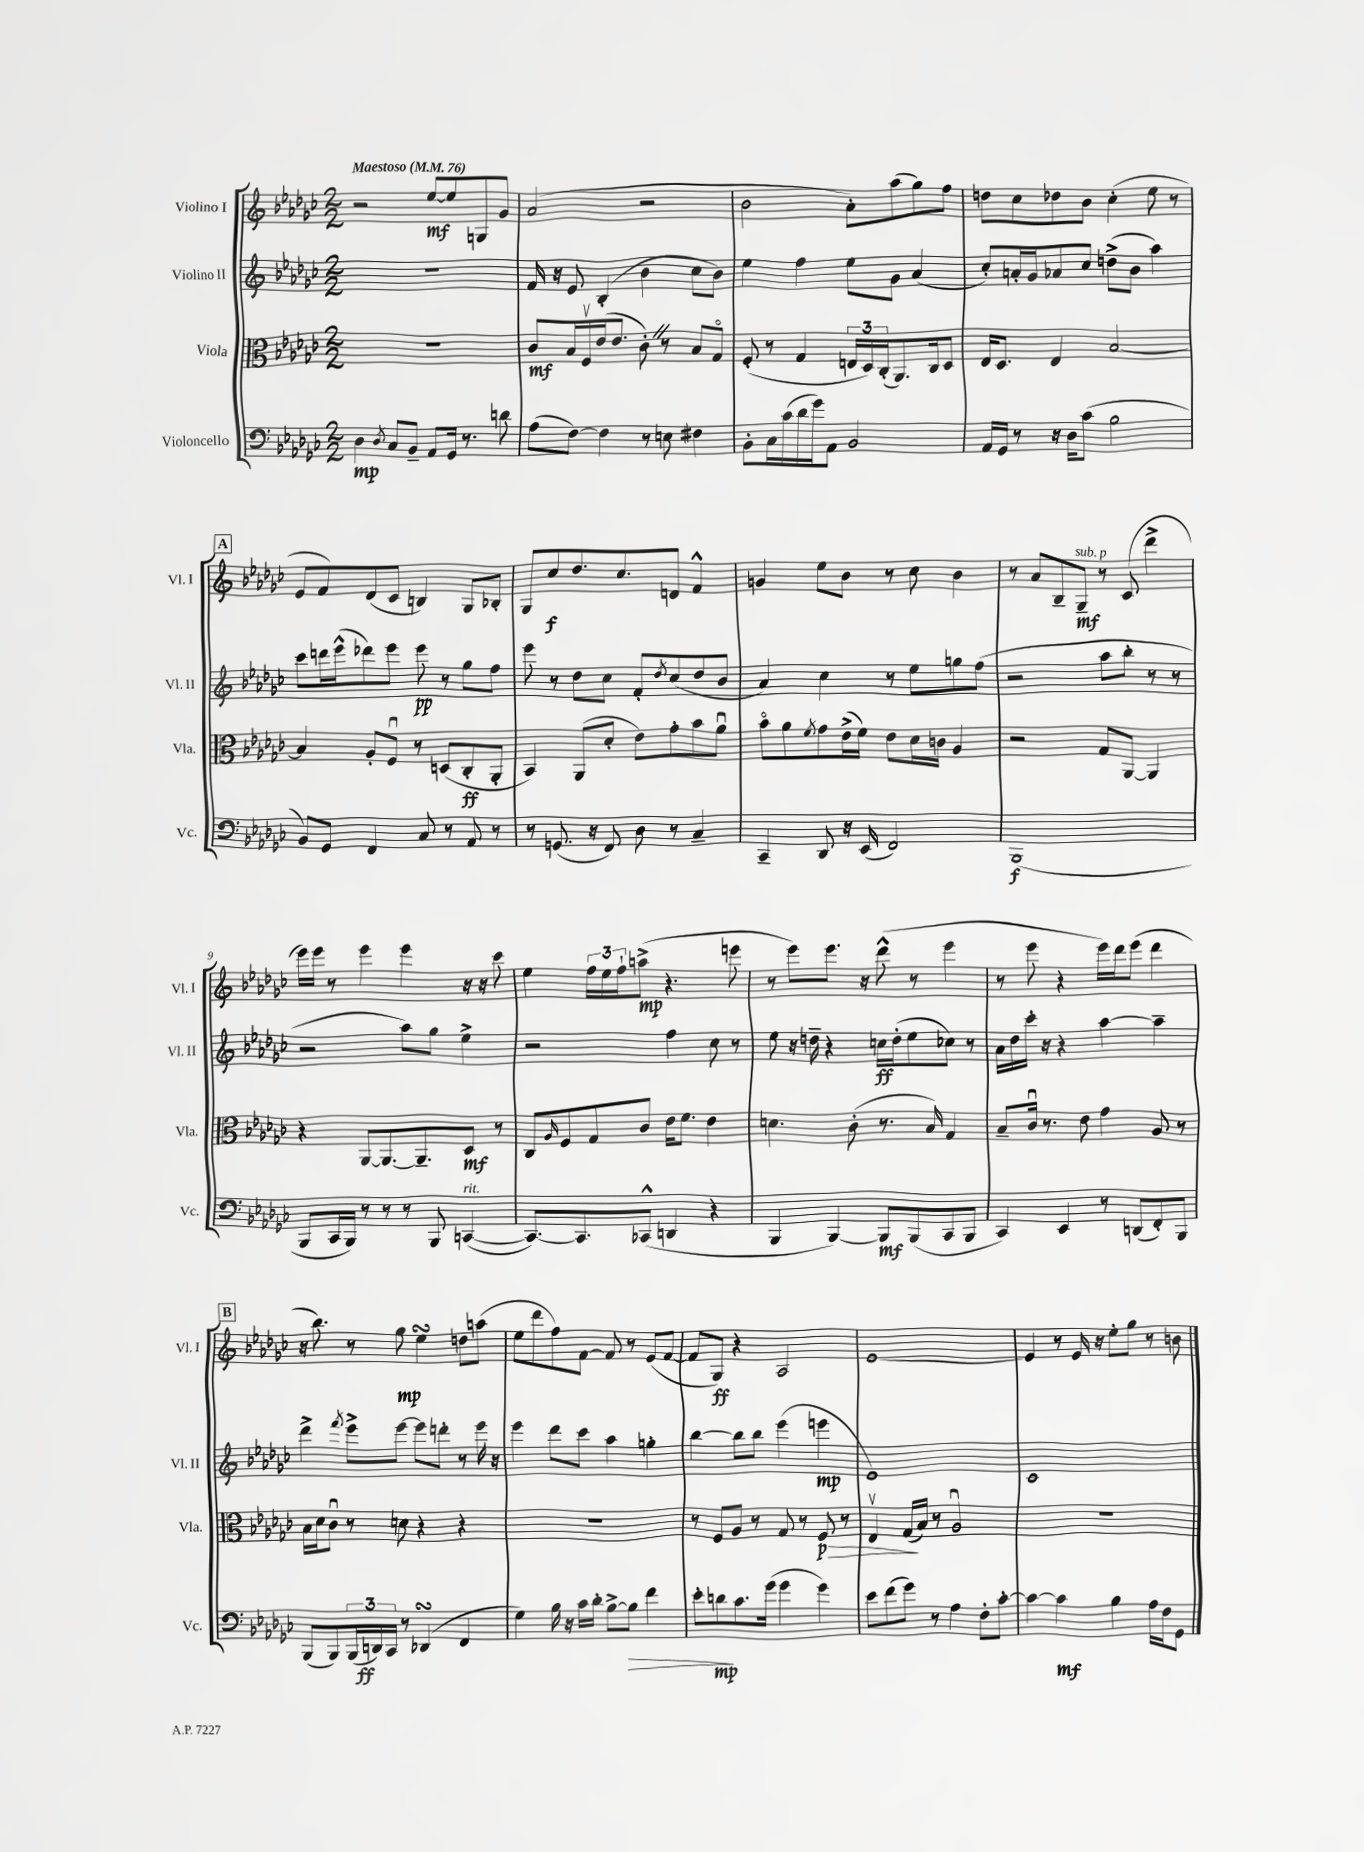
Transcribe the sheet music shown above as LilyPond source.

<<
\new StaffGroup <<
\new Staff = "s0" \with { instrumentName = "Violino I" shortInstrumentName = "Vl. I" } {
    \clef treble \key ges \major \numericTimeSignature \time 2/2 \tempo "Maestoso" 4 = 76
    r2 ees''8~\mf ees''8 g8 ges'8 |
    aes'2( r2 |
    bes'2 aes'8-.) aes''8( ges''8) f''8 |
    d''8 ces''8 des''8 bes'8 ces''4-.( ees''8 r8 |
    \mark \markup { \box "A" } ees'8 f'8) des'8( ces'8 b4) ges8 bes8-. |
    ges8 ces''8\f des''8. ces''8. d'8 f'4-^ |
    g'4 ees''8 bes'8 r8 ces''8 bes'4 |
    r8 aes'8 bes8-- ges8--\mf^\markup { \italic "sub. p" } r8 ces'8( des'''4-> |
    ees'''16) ees'''16 r8 ees'''4 ees'''4 r16 r16 ces'''8 |
    ees''4 \tuplet 3/2 { f''16 ees''16 f''16-! } a''8->\mp( r4. e'''8 |
    r8 ees'''8) ees'''8. r16 des'''8-^( r8 ees'''4 |
    r8 ees'''8 r4 ees'''16) des'''16 ees'''8( des'''4 |
    \mark \markup { \box "B" } r16 bes''8.) r8 ges''8\mp ees''4\turn d''8 a''8( |
    ees''8 des'''8 f''8) f'8~ f'8 r8 ees'8( f'8~ |
    f'8 ges8\ff) r4 aes2 |
    ees'1~ |
    ees'4 r8 ees'16 r16 ees''8-. ges''8 r8 b'8 \bar "|." |
}
\new Staff = "s1" \with { instrumentName = "Violino II" shortInstrumentName = "Vl. II" } {
    \clef treble \key ges \major \numericTimeSignature \time 2/2
    r1 |
    f'16 r16 ees'8 bes4-.( bes'4 ces''8 bes'8) |
    ees''4 f''4 ees''8 ges'8 aes'4( |
    ces''8-.) a'16-. ges'16 aes'8 ces''8 d''8->( bes'8 aes''4) |
    \mark \markup { \box "A" } ces'''8 d'''16 ees'''16-^( des'''8) ees'''8 ees'''8\pp r8 ges''8 f''8 |
    ees'''8 r8 des''8 ces''8 f'8-. \acciaccatura { des''8 } ces''8( des''8 bes'8 |
    aes'4) ces''4 r8 ees''8 g''8 f''8( |
    r2 aes''8 bes''8-. r8 r8 |
    r2 aes''8) ges''8 ees''4-> |
    r2 f''4 ces''8 r8 |
    ees''8 r16 d''16-- r4 c''16\ff d''16-.( ees''8 ces''8) r8 |
    aes'16 des''16 ces'''16-. r16 r4 aes''4~ aes''4-- |
    \mark \markup { \box "B" } des'''4-> \acciaccatura { f'''8 } ees'''8-> ees'''8~ ees'''8 d'''8-. r8 ees'''16 r16 |
    ees'''4 des'''8 ces'''8 aes''4 g''4-. |
    bes''4~ bes''8 bes''8 ees'''4( e'''4\mp |
    ees'1) |
    ces'1 \bar "|." |
}
\new Staff = "s2" \with { instrumentName = "Viola" shortInstrumentName = "Vla." } {
    \clef alto \key ges \major \numericTimeSignature \time 2/2
    R1 |
    ces'8\mf bes16 f16\upbow ees'16( ees'8. ces'8-.) \once \override BreathingSign.text = \markup { \musicglyph "scripts.caesura.straight" } \breathe r8 bes8 ges8\flageolet |
    f8-.( r8 ges4 \tuplet 3/2 { e16 des16) ces16-.( } aes,8.) ces16 des8 |
    ees16 des8. ees4 bes2~ |
    \mark \markup { \box "A" } bes4 aes8-. f8\downbow r8 d8( ces8-.\ff aes,8-. |
    bes,4) aes,8( des'8-. ees'8) ges'8-. bes'8 aes'8\downbow |
    bes'8\flageolet aes'8 \acciaccatura { f'8 } ges'8 ees'16->( f'16) ees'8 des'16 c'16 aes4 |
    r2 ges8 aes,8~ aes,4 |
    r4 aes,8~ aes,8.~ aes,8.-- des8\mf r8 |
    ces8 \grace { aes16 } f8 ges8 ces'8 ees'16 f'8. ees'4 |
    d'4. ces'8-.( r8. bes16) ges4 |
    bes8-- ces'16\downbow r8. ees'8 ges'4 aes8 r8 |
    \mark \markup { \box "B" } bes16 des'16 ces'8\downbow r8 d'8 r4 r4 |
    R1 |
    r8 f8 aes8 r8 ges8 r8 f8\p\> r8 |
    ees4\upbow ges16\!( bes16) r8 aes2\downbow |
    R1 \bar "|." |
}
\new Staff = "s3" \with { instrumentName = "Violoncello" shortInstrumentName = "Vc." } {
    \clef bass \key ges \major \numericTimeSignature \time 2/2
    des4\mp \acciaccatura { des8 } ces8 bes,8-- aes,8 ges,16 r8. d'8 |
    aes8( f8~) f4 r8 e8 fis4 |
    bes,8-. ces16 ces'16( des'16 ges'16) aes,8 bes,2 |
    aes,16 ges,16 r8 r16 des16 ces'8( bes2 |
    \mark \markup { \box "A" } bes,8) ges,8 f,4 ces8 r8 aes,8 r8 |
    r8 g,8.( r16 f,8) des8 r8 ces4-- |
    ces,4-- des,8 r16 ees,16( f,2) |
    bes,,1\f( |
    bes,,8 ces,16 bes,,16) r8 r8 r8 bes,,8 c,4~^\markup { \italic "rit." }( |
    c,8.~) c,8. ces,8-^( d,4 r4 |
    bes,,4 bes,,4~) bes,,8\mf bes,,8( ces,8 bes,,8 |
    ces,4) ees,4 r8 d,8( f,8-.) bes,,8 |
    \mark \markup { \box "B" } bes,,8( bes,,8) \tuplet 3/2 { bes,,16( d,16\ff) ces,16 } r8 des,4\turn( f,4 |
    ges4) bes16 r16 ces'16 des'16-. bes8~-> bes8\> f'4 |
    ees'8-. d'8\mp\! ces'8. ges'16( ges'4 ges'4) |
    ees'8 f'8( ges'8) r8 aes4 f8-. ces'8~-. |
    ces'4~ ces'4\mf bes4 aes16 f16 ges,8 \bar "|." |
}
>>
>>
